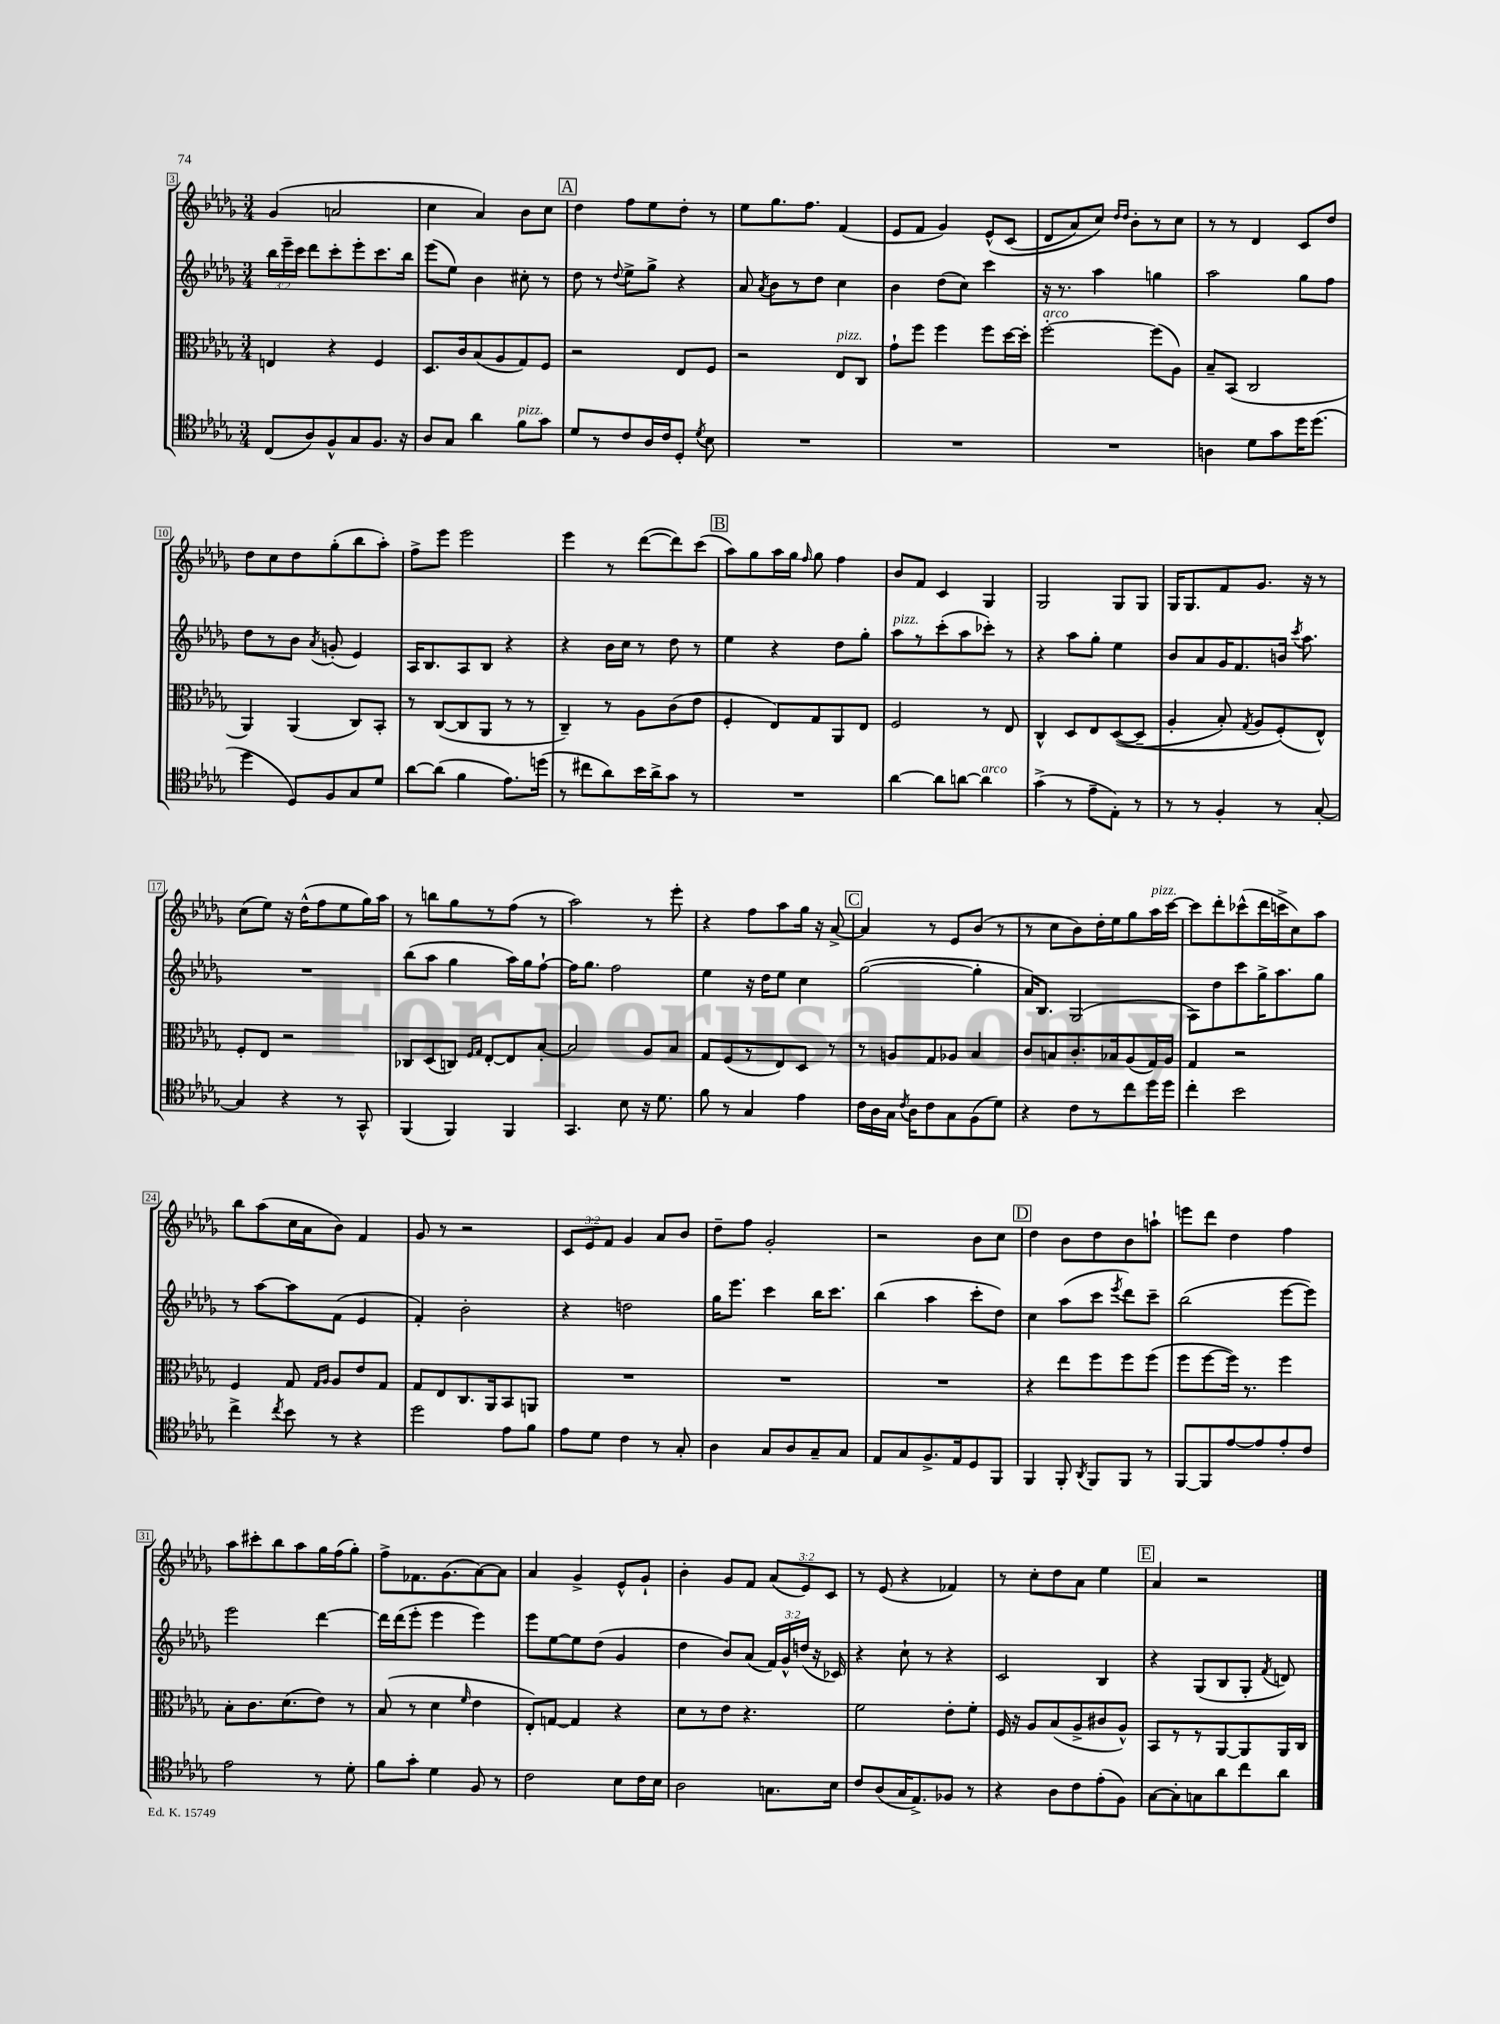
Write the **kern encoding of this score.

**kern	**kern	**kern	**kern
*staff4	*staff3	*staff2	*staff1
*clefC4	*clefC3	*clefG2	*clefG2
*k[b-e-a-d-g-]	*k[b-e-a-d-g-]	*k[b-e-a-d-g-]	*k[b-e-a-d-g-]
*M3/4	*M3/4	*M3/4	*M3/4
(8C	4E	24bb-	(4g-
.	.	24eee-~	.
.	.	24ccc	.
8A-)	.	8ddd-	.
8F^^	4r	8ccc'	2a
8G-	.	8eee-'	.
8.F	4F	8.ccc	.
16r	.	16bb-	.
=	=	=	=
8A-	8.D-	(8eee-	4cc
8G-	.	8ee-)	.
.	16c	.	.
4a-	(8B-	4b-	4a-)
.	8A-	.	.
8f	8G-)	8cc#'	8b-
8g-	8F	8r	8cc
=	=	=	=
8d-	2r	8dd-	4dd-
8r	.	8r	.
.	.	8qqdd-	.
8c	.	8ee-^	8ff
16A-	.	8gg-^	8ee-
16c	.	.	.
8D-'	8E-	4r	8dd-'
8qd-	.	.	.
8B-	8F	.	8r
=	=	=	=
2.r	2r	8a-	8ee-
.	.	8qa-	.
.	.	8b-	8.gg-
.	.	8r	.
.	.	.	8.ff
.	.	8dd-	.
.	8E-	4cc	(4f
.	8C	.	.
=	=	=	=
2.r	8g-`	4b-	8e-
.	8ff	.	8f
.	4ff	(8dd-	4g-)
.	.	8cc)	.
.	8ff	4ccc	&(8e-^^
.	[16dd-	.	(8c
.	16dd-']	.	.
=	=	=	=
2.r	[2ff'	16r	8d-
.	.	8.r	.
.	.	.	8a-)
.	.	4aa-	8cc&)
.	.	.	16qqdd-
.	.	.	16qqdd-
.	.	.	8b-'
.	(8ff]	4gg	8r
.	8A-)	.	8cc
=	=	=	=
4A	8B-~	2aa-	8r
.	(8BB-	.	8r
8d-	2C	.	4d-
8g-	.	.	.
16dd-	.	8gg-	8c
(8.dd-	.	.	.
.	.	8ff	8dd-
=	=	=	=
4dd-	4AA-)	8dd-	8dd-
.	.	8r	8cc
8D-)	(4AA-	8b-	8dd-
.	.	8qa-	.
8F	.	(8g'	(8gg-'
8G-	8C)	4e-)	8bb-
8d-	8BB-'	.	8aa-')
=	=	=	=
[8a-	8r	16A-	8ff^
.	.	8.B-	.
(8a-]	([8C	.	8eee-
4f	8C]	8A-	2eee-
.	8AA-	8B-	.
8.e-)	8r	4r	.
.	8r	.	.
(16dd	.	.	.
=	=	=	=
8r	4C~)	4r	4eee-
8cc#	.	.	.
8a-)	8r	16b-	8r
.	.	16cc	.
16b-	8A-	8r	([8ddd-
16a-^	.	.	.
8g-	(8c	8dd-	8ddd-])
8r	8e-	8r	(8ccc
=	=	=	=
2.r	4F'	4ee-	8aa-)
.	.	.	8gg-
.	8E-)	4r	16aa-
.	.	.	16gg-
.	.	.	16qqff
.	8G-	.	8gg-
.	8AA-	8dd-	4ff
.	8E-	8gg-'	.
=	=	=	=
[4a-	2F	8aa-	8b-
.	.	8r	8f
8a-]	.	(8ccc'	4c
[8a	.	8aa-	.
4a]	8r	8ccc-')	4G-
.	8E-	8r	.
=	=	=	=
(4g-^	4C^^	4r	2G-
8r	8D-	8aa-	.
8e-~	8E-	8gg-'	.
8E-')	&(([8D-	4ee-	8G-
8r	8D-~]	.	8G-
=	=	=	=
8r	4A-'	8b-	16G-
.	.	.	8.G-
8r	.	8a-	.
4F'	8B-')	16g-	8f
.	.	8.f	.
.	8qG-	.	.
.	8A-	.	8.g-
8r	(8F'&)	16b	.
.	.	8qccc	.
.	.	8.aa-	16r
[8G-'	8E-^^)	.	8r
=	=	=	=
4G-]	8F'	2.r	(8cc
.	8E-	.	8ee-)
4r	2r	.	16r
.	.	.	(16dd-^^
.	.	.	8ff
8r	.	.	8ee-
8GG-^^	.	.	16gg-)
.	.	.	16aa-
=	=	=	=
(4FF	8C-	(8bb-	8r
.	(8D-	8aa-	8bb
4FF)	8C)	4gg-	8gg-
.	16qqF	.	.
.	16qqG-	.	.
.	[8E-'	.	8r
4FF	8E-]	16aa-)	(8ff
.	.	16gg-	.
.	[8B-'	[8ff`	8r
=	=	=	=
4.GG-	2B-]	16ff]	2aa-)
.	.	8.gg-	.
.	.	2ff	.
8B-	.	.	.
16r	8A-	.	8r
8.d-	.	.	.
.	8B-	.	8eee-'
=	=	=	=
8f	8G-	4ee-	4r
8r	(8F	.	.
4G-	8r	16r	8ff
.	.	16dd-	.
.	8E-)	8ee-	8aa-
4e-	8D-	4cc	16gg-
.	.	.	16r
.	8r	.	[8a-^
=	=	=	=
16c	8r	([2gg-	4a-]
16A-	.	.	.
16G-	8A	.	.
8qc	.	.	.
16A-	.	.	.
8c	8G-	.	8r
8G-	8A-	.	8e-
(8F	4B-	4gg-']	(8b-
8d-)	.	.	8r
=	=	=	=
4r	8c	16a-)	8r
.	.	8.B-	.
.	8B	.	8cc
8c	8.c'	(2G-	8b-)
8r	.	.	16dd-'
.	16B-	.	16ee-
8cc	(8A-	.	8gg-
16dd-	16G-)	.	16aa-
16dd-	16A-	.	[16ccc
=	=	=	=
4cc'	4G-	8A-)	8ccc]
.	.	8dd-	8ddd-'
2b-	2r	8ccc	(8ccc-^^
.	.	16gg-^	16ddd-
.	.	8.aa-	16ccc^
.	.	.	8cc)
.	.	8gg-	8aa-
=	=	=	=
4cc^	4F	8r	8bb-
.	.	[8aa-	(8aa-
8qcc	.	.	.
8b-	8G-	8aa-]	16cc
.	.	.	16a-
.	16qqG-	.	.
.	16qqA-	.	.
8r	8A-	(8f	8b-)
4r	8e-	4e-	4f
.	8G-	.	.
=	=	=	=
2dd-	8G-	4f')	8g-
.	8E-	.	8r
.	8.C	2b-'	2r
.	16AA-	.	.
8e-	8BB-	.	.
8f	8AA	.	.
=	=	=	=
8e-	2.r	4r	12c
.	.	.	12e-
8d-	.	.	.
.	.	.	12f
4c	.	2dd	4g-
8r	.	.	8a-
8G-'	.	.	8b-
=	=	=	=
4A-	2.r	16gg-	8dd-~
.	.	8.eee-	.
.	.	.	8ff
8G-	.	4ccc	2g-'
8A-	.	.	.
8G-~	.	16bb-	.
.	.	8.ccc	.
8G-	.	.	.
=	=	=	=
8E-	2.r	(4bb-	2r
8G-	.	.	.
8.F^	.	4aa-	.
16E-	.	.	.
8D-	.	8ccc'	8b-
8FF	.	8dd-)	8cc
=	=	=	=
4FF	4r	4cc	4dd-
8FF'	8ee-	(8aa-	8b-
8qAA-	.	.	.
8FF	8ff	8ccc	8dd-
.	.	8qeee-	.
8FF	8ff	8ddd-)	8b-
8r	(8ff	8ccc~	8aa`
=	=	=	=
[8FF	8ff	(2bb-	8eee
8FF]	[8ff	.	8ddd-
[8e-	16ff])	.	4dd-
.	8.r	.	.
8e-]	.	.	.
8e-'	4ff	[8eee-	4ff
8c	.	8eee-])	.
=	=	=	=
2e-	8B-'	2eee-	8aa-
.	8.c	.	8ccc#'
.	.	.	8bb-
.	(8.d-	.	.
.	.	.	8aa-
8r	8e-)	[4ddd-	16gg-
.	.	.	(16ff
8d-'	8r	.	8gg-')
=	=	=	=
8f	(8B-	16ddd-]	8ff^
.	.	(16ddd-	.
8g-'	8r	8eee-'	8.f-
4d-	4d-	4eee-	.
.	.	.	(8.g-
.	16qqf	.	.
8F	4e-	4eee-)	[8a-)
8r	.	.	8a-]
=	=	=	=
2c	8E-')	8eee-	4a-
.	[8G	[8ee-	.
.	4G]	8ee-]	4g-^
.	.	(8dd-	.
8B-	4r	4g-	8e-^^
16c	.	.	8g-`
16B-	.	.	.
=	=	=	=
2A-	8d-	4dd-	4b-'
.	8r	.	.
.	8e-	8b-)	8g-
.	4.r	(8a-	8f
8.G	.	24f)	(12a-
.	.	24g-^^	.
.	.	(24dd	12e-)
.	.	16r	.
.	.	.	12c
16B-	.	16c-)	.
=	=	=	=
8c	2f	4r	8r
(8A-	.	.	(8e-
16G-	.	8cc`	4r
8.E-^)	.	.	.
.	.	8r	.
8F-	8e-'	4r	4f-)
8r	8f'	.	.
=	=	=	=
4r	16F	2c	8r
.	16r	.	.
.	8A-	.	8cc'
8A-	(8B-	.	8dd-
8c	8A-^	.	8a-
(8e-'	8c#	4B-	4ee-
8F)	8A-^^)	.	.
=	=	=	=
[8G-	8BB-	4r	4a-
8G-']	8r	.	.
8G	8r	(8G-	2r
8a-	[8AA-	8B-	.
8cc	8AA-]	8G-'	.
.	.	8qf	.
8a-	16AA-	8d)	.
.	16C	.	.
==	==	==	==
*-	*-	*-	*-
